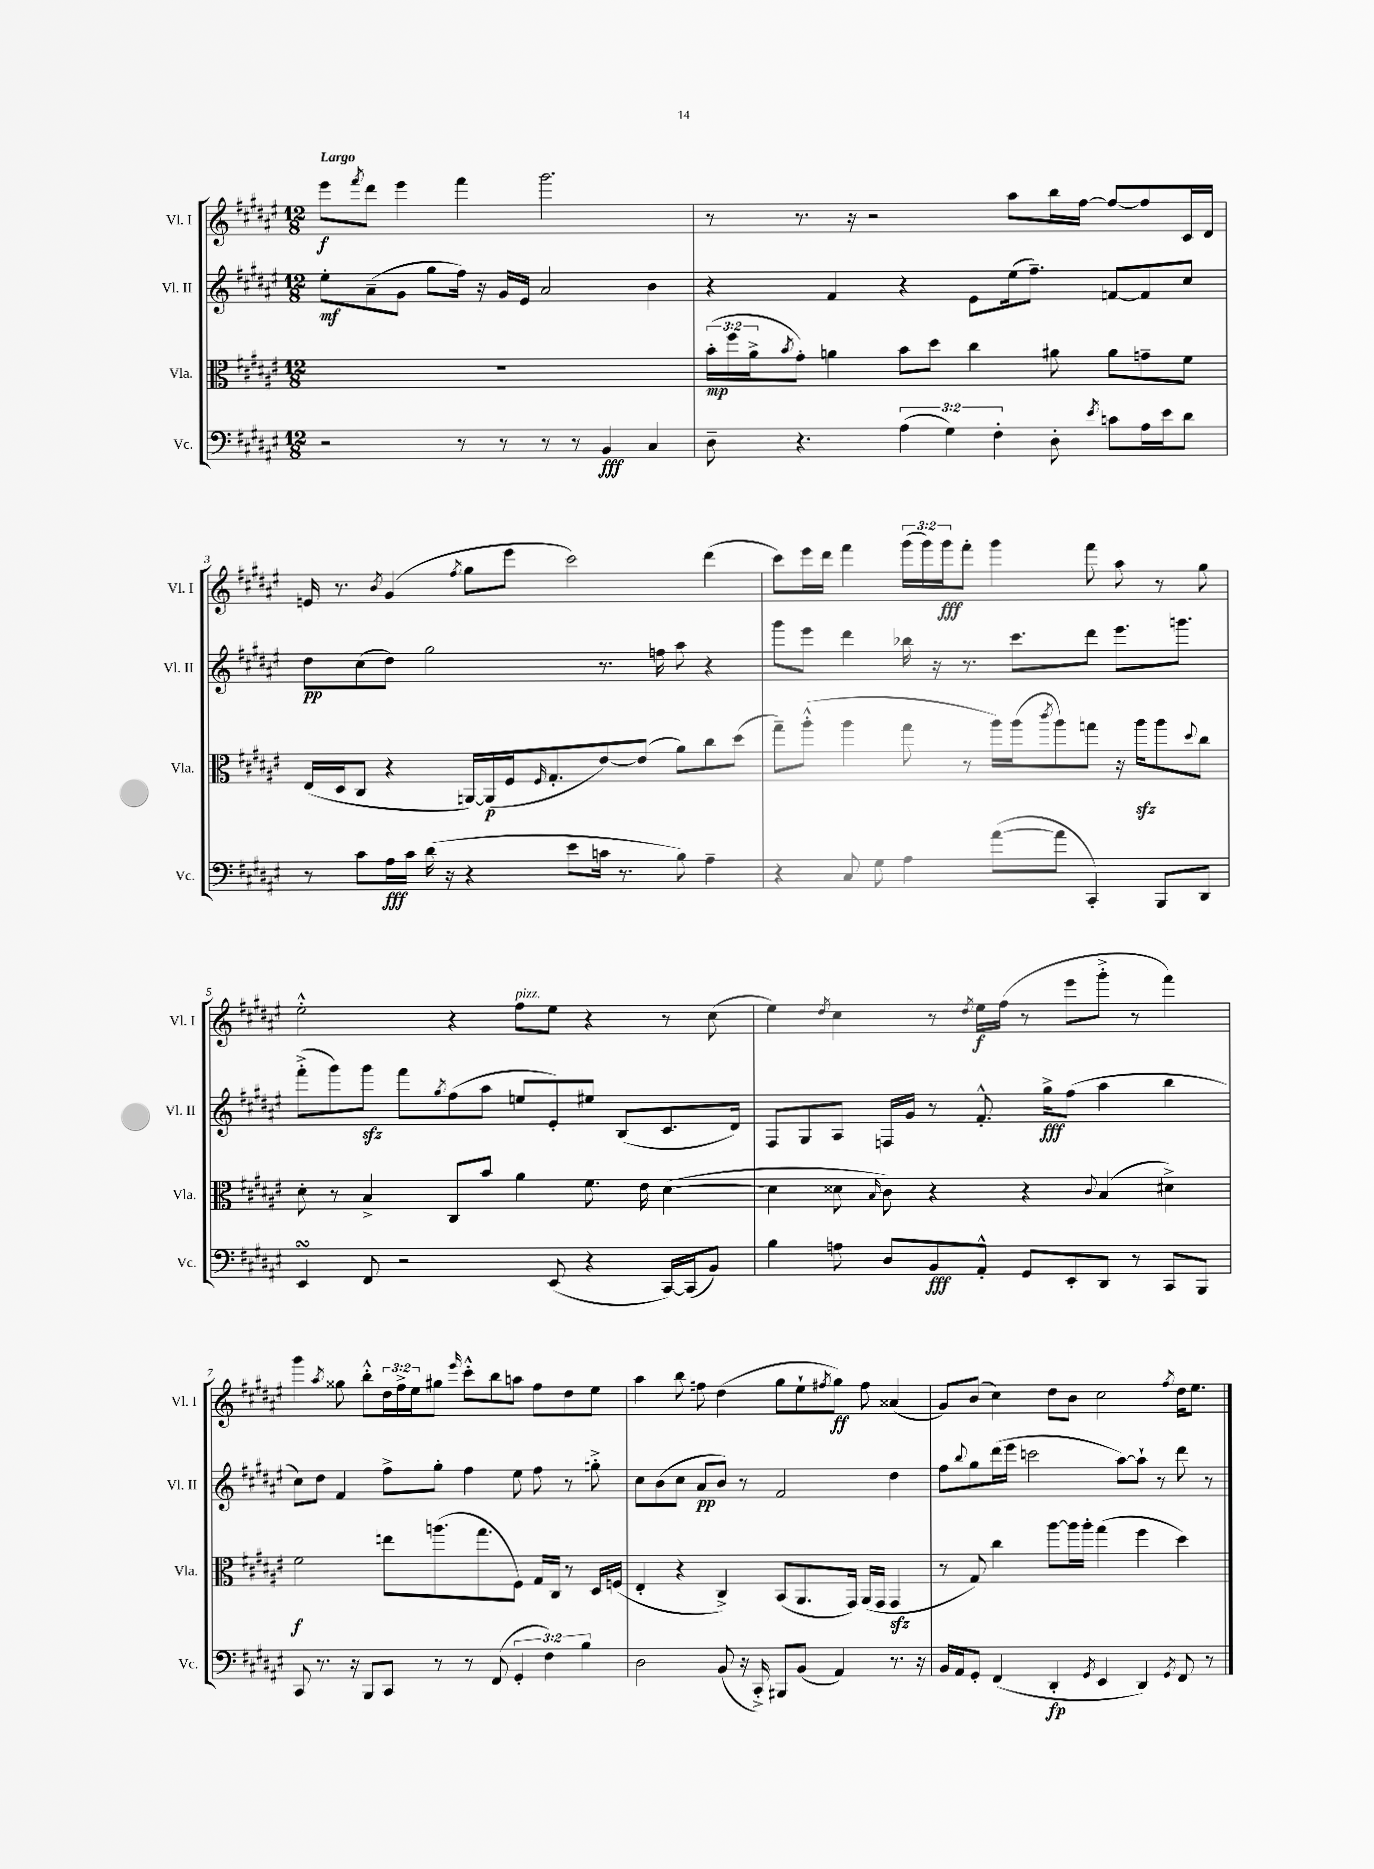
<<
\new StaffGroup <<
\new Staff = "s0" \with { instrumentName = "Vl. I" shortInstrumentName = "Vl. I" } {
    \clef treble \key fis \major \numericTimeSignature \time 12/8 \override Staff.TupletNumber.text = #tuplet-number::calc-fraction-text \tempo "Largo"
    eis'''8\f \acciaccatura { fis'''8 } dis'''8 eis'''4 fis'''4 gis'''2. |
    r8 r8. r16 r2 ais''8 b''16 fis''16~ fis''8~ fis''8 cis'16 dis'16 |
    e'16 r8. \acciaccatura { b'8 } gis'4( \acciaccatura { fis''8 } gis''8 eis'''8 cis'''2) dis'''4( |
    cis'''8) eis'''16 dis'''16 fis'''4 \tuplet 3/2 { gis'''16( gis'''16) gis'''16\fff } fis'''8-. gis'''4 fis'''8 ais''8 r8 gis''8 |
    eis''2-.-^ r4 fis''8^\markup { \italic "pizz." } eis''8 r4 r8 cis''8( |
    eis''4) \acciaccatura { dis''8 } cis''4 r8 \acciaccatura { dis''8 } eis''16\f fis''16( r8 eis'''8 gis'''8-.-> r8 fis'''4) |
    gis'''4 \acciaccatura { ais''8 } gisis''8 b''8-.-^ \tuplet 3/2 { dis''16 fis''16-> eis''16 } gis''8 \grace { eis'''16 } cis'''8-.-^ b''8 a''8 fis''8 dis''8 eis''8 |
    ais''4 b''8 f''8 dis''4( gis''8 eis''8-! \acciaccatura { fis''8 } gis''8\ff) fis''8 aisis'4( |
    gis'8) b'8( cis''4) dis''8 b'8 cis''2 \acciaccatura { fis''8 } dis''16 eis''8. \bar "|." |
}
\new Staff = "s1" \with { instrumentName = "Vl. II" shortInstrumentName = "Vl. II" } {
    \clef treble \key fis \major \numericTimeSignature \time 12/8
    eis''8-.\mf ais'8--( gis'8 gis''8 fis''16) r16 gis'16 eis'16 ais'2 b'4 |
    r4 fis'4 r4 eis'8 eis''16( fis''8.--) f'8~ f'8 cis''8 |
    dis''8\pp cis''8( dis''8) gis''2 r8. f''16 ais''8 r4 |
    gis'''8 eis'''8 dis'''4 bes''16 r16 r8. cis'''8. dis'''8 eis'''8. g'''8. |
    fis'''8-.->( gis'''8) gis'''8\sfz fis'''8 \acciaccatura { gis''8 } fis''8( ais''8 e''8 eis'8-.) eis''8 b8( cis'8. dis'16) |
    fis8 gis8 ais8 f16 gis'16 r8 fis'8.-.-^ gis''16->\fff fis''8( ais''4 b''4 |
    cis''8) dis''8 fis'4 fis''8-> gis''8-. fis''4 eis''8 fis''8 r8 g''8-.-> |
    cis''8 b'8( cis''8 ais'8\pp b'8) r8 fis'2 dis''4 |
    fis''8 \appoggiatura { b''8 } gis''8 dis'''16( eis'''16 c'''2 ais''8~) ais''8-! r8 dis'''8 r8 \bar "|." |
}
\new Staff = "s2" \with { instrumentName = "Vla." shortInstrumentName = "Vla." } {
    \clef alto \key fis \major \numericTimeSignature \time 12/8 \override Staff.TupletNumber.text = #tuplet-number::calc-fraction-text
    R1. |
    \tuplet 3/2 { b'16-.\mp( fis''16 ais'16-> } \acciaccatura { b'8 } gis'8-.) a'4 b'8 dis''8 cis''4 ais'8 ais'8 g'8-- fis'8 |
    eis16( dis16 cis8 r4 a,16~) a,16\p( fis16 \grace { fis16 } gis8.-. eis'8~) eis'8( ais'8) cis''8 dis''8( |
    gis''8--) ais''8-.-^( ais''4 gis''8 r8 ais''16) ais''16( \acciaccatura { cis'''8 } ais''8) g''8 r16 ais''16\sfz ais''8 \appoggiatura { dis''8 } cis''8 |
    dis'8-. r8 b4-> cis8 b'8 ais'4 fis'8. eis'16 dis'4~( |
    dis'4 disis'8 \grace { b16 } cis'8) r4 r4 \appoggiatura { cis'8 } b4( dis'4->) |
    fis'2\f e''8 a''8.( gis''8. fis8) gis16 cis16 r8 dis16 f16( |
    eis4-. r4 cis4->) b,8( ais,8. gis,16) ais,16( gis,16 gis,4\sfz |
    r8 gis8) cis''4 ais''8~ ais''16 ais''16-. gis''4( fis''4 dis''4) \bar "|." |
}
\new Staff = "s3" \with { instrumentName = "Vc." shortInstrumentName = "Vc." } {
    \clef bass \key fis \major \numericTimeSignature \time 12/8 \override Staff.TupletNumber.text = #tuplet-number::calc-fraction-text
    r2 r8 r8 r8 r8 b,4\fff cis4 |
    dis8-- r4. \tuplet 3/2 { ais4( gis4) fis4-. } dis8-. \acciaccatura { eis'8 } c'8 ais16 eis'16 dis'8 |
    r8 cis'8 ais16\fff cis'16 dis'16( r16 r4 eis'8 c'16 r8. b8) ais4-- |
    r4 cis8 gis8 ais4 ais'8~( ais'8 cis,4-.) b,,8 dis,8 |
    eis,4\turn fis,8 r2 eis,8( r4 cis,16~) cis,16( b,8) |
    b4 a8 dis8 b,8\fff ais,8-.-^ gis,8 eis,8-. dis,8 r8 cis,8 b,,8 |
    cis,8 r8. r16 b,,8 cis,8 r8 r8 fis,8( \tuplet 3/2 { gis,4-. fis4) b4 } |
    dis2 b,8( r16 cis,16-.->) bis,,8 b,8( ais,4) r8. r16 |
    b,16 ais,16 gis,8-. fis,4( dis,4-.\fp \acciaccatura { gis,8 } eis,4 dis,4) \acciaccatura { gis,8 } fis,8 r8 \bar "|." |
}
>>
>>
